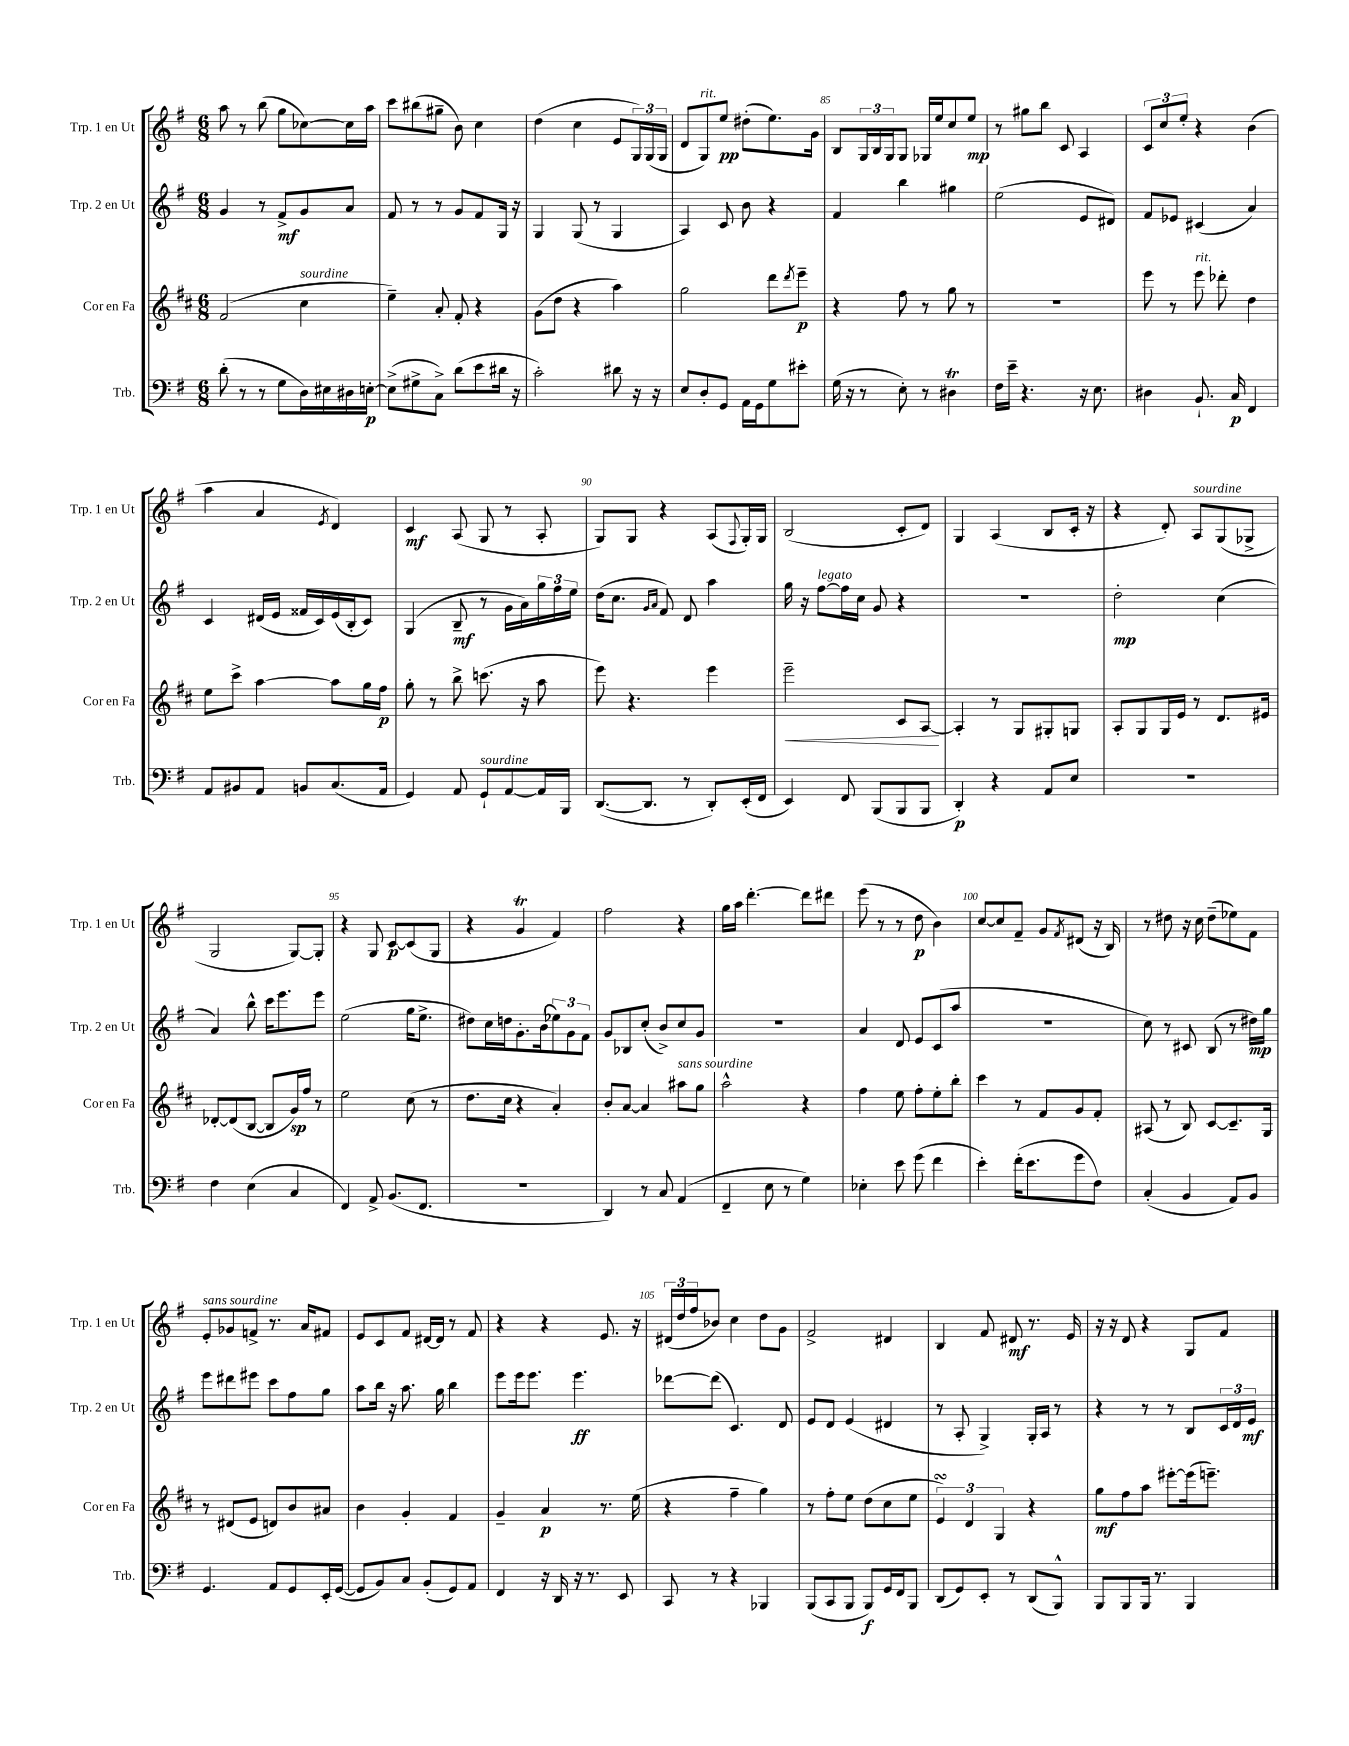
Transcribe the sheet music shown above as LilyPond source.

<<
\new StaffGroup <<
\new Staff = "s0" \with { instrumentName = "Trp. 1 en Ut" shortInstrumentName = "Trp. 1 en Ut" } {
    \clef treble \key g \major \numericTimeSignature \time 6/8
    a''8 r8 b''8( g''8 ces''8~) ces''16 a''16 |
    c'''8 bis''8( gis''8-- b'8) c''4 |
    d''4( c''4 e'8 \tuplet 3/2 { g16) g16( g16 } |
    d'8 g8^\markup { \italic "rit." }) e''8\pp dis''8-.( e''8.) g'16 |
    b8 \tuplet 3/2 { g16 b16 g16 } g8 ges16 e''16 c''8 e''8\mp |
    r8 gis''8 b''8 c'8 a4 |
    \tuplet 3/2 { c'8 c''8 e''8-. } r4 b'4( |
    a''4 a'4 \acciaccatura { e'8 } d'4) |
    c'4\mf a8( g8 r8 a8-. |
    g8) g8 r4 a8( \appoggiatura { fis8 } g16-.) g16 |
    b2( c'8-. d'8) |
    g4 a4( b8 c'16-. r16 |
    r4 d'8-.) a8^\markup { \italic "sourdine" } g8( ges8-> |
    g2 g8~) g8-. |
    r4 g8 c'8~\p c'8( g8 |
    r4 g'4\trill fis'4) |
    fis''2 r4 |
    g''16 a''16 d'''4.~-. d'''8 dis'''8 |
    e'''8( r8 r8 d''8\p b'4) |
    c''8~ c''8 fis'8-- g'8 \acciaccatura { fis'8 } dis'8( r16 b16) |
    r8 dis''8 r16 c''16 dis''8--( ees''8) fis'8 |
    e'8-.^\markup { \italic "sans sourdine" } ges'8 f'8-> r8. a'16 fis'8 |
    e'8 c'8 fis'8 dis'16~ dis'16 r8 fis'8 |
    r4 r4 e'8. r16 |
    \tuplet 3/2 { dis'16( d''16 fis''16 } bes'8) c''4 d''8 g'8 |
    fis'2-> dis'4 |
    b4 fis'8 dis'8\mf r8. e'16 |
    r16 r16 d'8 r4 g8 fis'8 \bar "|." |
}
\new Staff = "s1" \with { instrumentName = "Trp. 2 en Ut" shortInstrumentName = "Trp. 2 en Ut" } {
    \clef treble \key g \major \numericTimeSignature \time 6/8
    g'4 r8 fis'8->\mf g'8 a'8 |
    fis'8 r8 r8 g'8 fis'8 g16 r16 |
    g4 g8( r8 g4 |
    a4) c'8 b'8 r4 |
    fis'4 b''4 gis''4 |
    e''2( e'8 dis'8) |
    fis'8 ees'8 cis'4( a'4) |
    c'4 dis'16( e'16 fisis'16 c'16) e'16( b16-. c'8) |
    g4( b8--\mf r8 g'16 a'16) \tuplet 3/2 { g''16 fis''16 e''16 } |
    d''16( c''8. \grace { g'16 a'16 } fis'8) d'8 a''4 |
    g''16 r16 fis''8~^\markup { \italic "legato" } fis''16 c''16 g'8 r4 |
    R2. |
    d''2-.\mp c''4( |
    a'4) b''8-^ c'''16 e'''8. e'''8 |
    e''2( g''16 e''8.-> |
    dis''8) c''16 d''16 g'8.-. b'16( \tuplet 3/2 { ees''8) g'8 fis'8 } |
    g'8 bes8 c''8-.( b'8->) c''8 g'8 |
    R2. |
    a'4 d'8 e'8 c'8( a''8 |
    R2. |
    c''8) r8 cis'8 b8( r8 dis''16\mp) g''16 |
    e'''8 dis'''8 eis'''8 c'''8 fis''8 g''8 |
    a''8 b''16 r16 a''8. g''16 b''4 |
    e'''8 e'''16 e'''8. e'''4.\ff |
    des'''8~ des'''8( c'4.) d'8 |
    e'8 d'8 e'4( dis'4 |
    r8 a8-. g4->) g16-. a16 r8 |
    r4 r8 r8 b8 \tuplet 3/2 { c'16 d'16 e'16\mf } \bar "|." |
}
\new Staff = "s2" \with { instrumentName = "Cor en Fa" shortInstrumentName = "Cor en Fa" } {
    \clef treble \key d \major \numericTimeSignature \time 6/8
    fis'2( cis''4^\markup { \italic "sourdine" } |
    e''4--) a'8-. fis'8-. r4 |
    g'8( d''8 r4 a''4) |
    g''2 d'''8 \acciaccatura { d'''8 } e'''8--\p |
    r4 fis''8 r8 g''8 r8 |
    R2. |
    e'''8 r8 e'''8^\markup { \italic "rit." } des'''8-. d''4 |
    e''8 cis'''8-> a''4~ a''8 g''16 fis''16\p |
    g''8-. r8 b''8-> c'''8.( r16 a''8 |
    e'''8) r4. e'''4 |
    e'''2--\< cis'8 a8~\! |
    a4-. r8 g8 gis8-. g8 |
    a8-. g8 g16 e'16 r8 d'8. eis'16 |
    des'8~-. des'8( b8~ b8 g'16\sp) fis''16 r8 |
    e''2 cis''8( r8 |
    d''8. cis''16 r4 a'4-.) |
    b'8-. a'8~ a'4 ais''8^\markup { \italic "sans sourdine" } g''8 |
    a''2-^ r4 |
    fis''4 e''8 fis''8-. e''8-. b''8-. |
    cis'''4 r8 fis'8 g'8 fis'8-. |
    ais8( r8 b8) cis'8~ cis'8.-- g16 |
    r8 dis'8( e'8 d'8) b'8 ais'8 |
    b'4 g'4-. fis'4 |
    g'4-- a'4\p r8. e''16( |
    r4 fis''4-- g''4) |
    r8 fis''8-. e''8 d''8( cis''8 e''8 |
    \tuplet 3/2 { e'4\turn) d'4 g4 } r4 |
    g''8\mf fis''8 a''8 eis'''8~-. eis'''16( e'''8.--) \bar "|." |
}
\new Staff = "s3" \with { instrumentName = "Trb." shortInstrumentName = "Trb." } {
    \clef bass \key g \major \numericTimeSignature \time 6/8
    d'8-.( r8 r8 g8 d16) eis16 dis16 e16~-.\p |
    e8->( gis8-> c8->) d'8( e'8 dis'16 r16 |
    c'2-.) dis'8 r16 r16 |
    e8 d8-. g,8 a,16 g,16 g8 eis'8-. |
    g16( r16 r8 e8-.) r8 dis4\trill |
    fis16 e'16-- r4. r16 e8. |
    dis4 b,8.-! c16\p fis,4 |
    a,8 bis,8 a,8 b,8 c8.( a,16 |
    g,4) a,8 g,8-!^\markup { \italic "sourdine" } a,8~ a,16 b,,16 |
    d,8.~( d,8. r8 d,8-.) e,16-.( fis,16 |
    e,4) fis,8 b,,8( b,,8 b,,8 |
    d,4-.\p) r4 a,8 e8 |
    R2. |
    fis4 e4( c4 |
    fis,4) a,8-> b,8.( fis,8. |
    R2. |
    d,4) r8 c8 a,4( |
    fis,4-- e8 r8 g4) |
    ees4-. e'8 g'8( fis'4 |
    e'4-.) fis'16-.( e'8. g'8 fis8) |
    c4-.( b,4 a,8) b,8 |
    g,4. a,8 g,8 e,16-. g,16~( |
    g,8 b,8) c8 b,8-.( g,8) a,8 |
    fis,4 r16 d,16 r16 r8. e,8 |
    c,8 r8 r4 bes,,4 |
    b,,8( c,8 b,,8 b,,8\f) g,16 fis,16 b,,8 |
    d,8( g,8) e,8-. r8 d,8( b,,8-^) |
    b,,8 b,,8 b,,16 r8. b,,4 \bar "|." |
}
>>
>>
\layout { \context { \Score currentBarNumber = #81 \override BarNumber.break-visibility = ##(#f #t #t) barNumberVisibility = #(every-nth-bar-number-visible 5) } }
